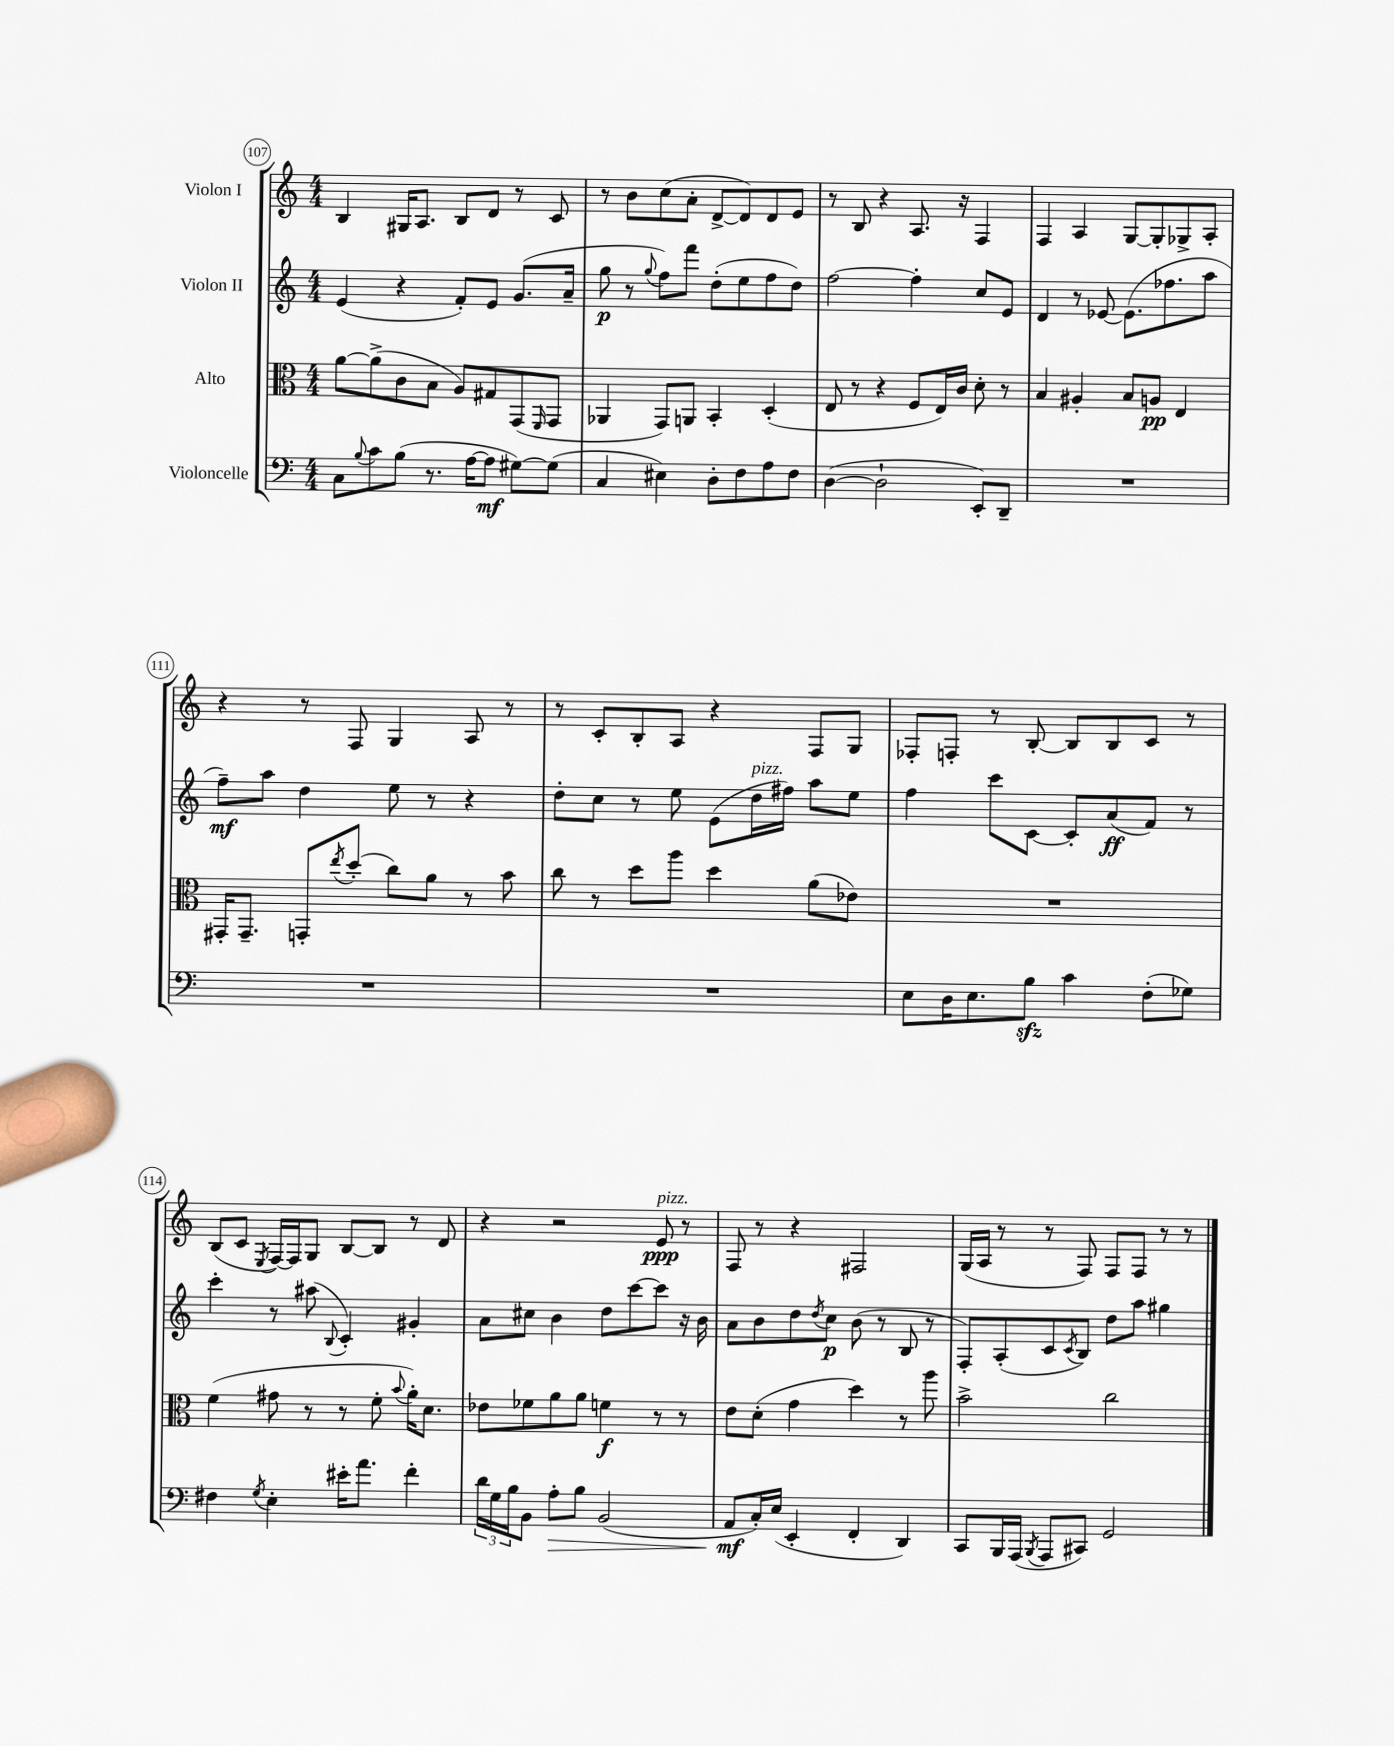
<<
\new StaffGroup <<
\new Staff = "s0" \with { instrumentName = "Violon I" } {
    \clef treble \key c \major \numericTimeSignature \time 4/4
    b4 gis16 a8. b8 d'8 r8 c'8 |
    r8 b'8 c''8( a'8-. d'8~-> d'8) d'8 e'8 |
    r8 b8 r4 a8. r16 f4 |
    f4 a4 g8~ g8-. ges8-> a8-. |
    r4 r8 f8 g4 a8 r8 |
    r8 c'8-. b8-. a8 r4 f8 g8 |
    fes8-. f8-. r8 b8~-. b8 b8 c'8 r8 |
    b8( c'8 \acciaccatura { e8 } f16~) f16 g8 b8~ b8 r8 d'8 |
    r4 r2 e'8\ppp^\markup { \italic "pizz." } r8 |
    f8 r8 r4 fis2 |
    g16( a16 r8 r8 f8) f8 f8 r8 r8 \bar "|." |
}
\new Staff = "s1" \with { instrumentName = "Violon II" } {
    \clef treble \key c \major \numericTimeSignature \time 4/4
    e'4( r4 f'8-.) e'8 g'8.( a'16-- |
    g''8\p r8 \appoggiatura { g''8 } f''8) f'''8 d''8-.( e''8 f''8 d''8) |
    f''2~ f''4-. c''8 e'8 |
    d'4 r8 ees'8~ ees'8.( fes''8. a''8 |
    f''8--\mf) a''8 d''4 e''8 r8 r4 |
    d''8-. c''8 r8 e''8 e'8( d''16^\markup { \italic "pizz." } fis''16) a''8 e''8 |
    f''4 c'''8 c'8~ c'8-. a'8\ff( f'8) r8 |
    c'''4-. r8 ais''8( \appoggiatura { b8 } c'4-.) gis'4-. |
    a'8 cis''8 b'4 d''8 c'''8~ c'''8 r16 b'16 |
    a'8 b'8 d''8 \acciaccatura { d''8 } c''8\p b'8( r8 b8 r8 |
    f8-.) a8-.( c'8 \acciaccatura { c'8 } b8) d''8 a''8 gis''4 \bar "|." |
}
\new Staff = "s2" \with { instrumentName = "Alto" } {
    \clef alto \key c \major \numericTimeSignature \time 4/4
    a'8~ a'8->( c'8 b8 a8) gis8 g,8( \grace { f,16 } g,8 |
    aes,4 g,8) a,8 b,4-. d4-.( |
    e8 r8 r4 f8 e16) c'16 d'8-. r8 |
    b4 ais4-. b8 a8\pp e4 |
    gis,16-. gis,8.-- g,8-. \acciaccatura { e''8 } d''8-.( c''8) a'8 r8 b'8 |
    c''8 r8 d''8 a''8 d''4 a'8( ees'8) |
    R1 |
    f'4( gis'8 r8 r8 f'8-. \appoggiatura { b'8 } a'16-.) d'8. |
    ees'8 fes'8 a'8 a'8 f'4\f r8 r8 |
    e'8 d'8-.( g'4 d''4) r8 a''8 |
    b'2-> c''2 \bar "|." |
}
\new Staff = "s3" \with { instrumentName = "Violoncelle" } {
    \clef bass \key c \major \numericTimeSignature \time 4/4
    c8 \appoggiatura { b8 } c'8 b8( r8. a16~ a8\mf gis8~) gis8( |
    c4 eis4) d8-. f8 a8 f8 |
    d4~( d2-! e,8-.) d,8-- |
    R1 |
    R1 |
    R1 |
    e8 d16 e8. b8\sfz c'4 f8-.( ges8) |
    fis4 \acciaccatura { g8 } e4-. eis'16-. a'8. f'4-. |
    \tuplet 3/2 { d'16 g16 b16 } b,8 a8-.\> b8 b,2( |
    a,8\mf\! c16-.) e16( e,4-. f,4-. d,4) |
    c,8 b,,16 a,,16( \acciaccatura { b,,8 } a,,8 cis,8) g,2 \bar "|." |
}
>>
>>
\layout { \context { \Score currentBarNumber = #107 \override BarNumber.stencil = #(make-stencil-circler 0.1 0.3 ly:text-interface::print) } }
